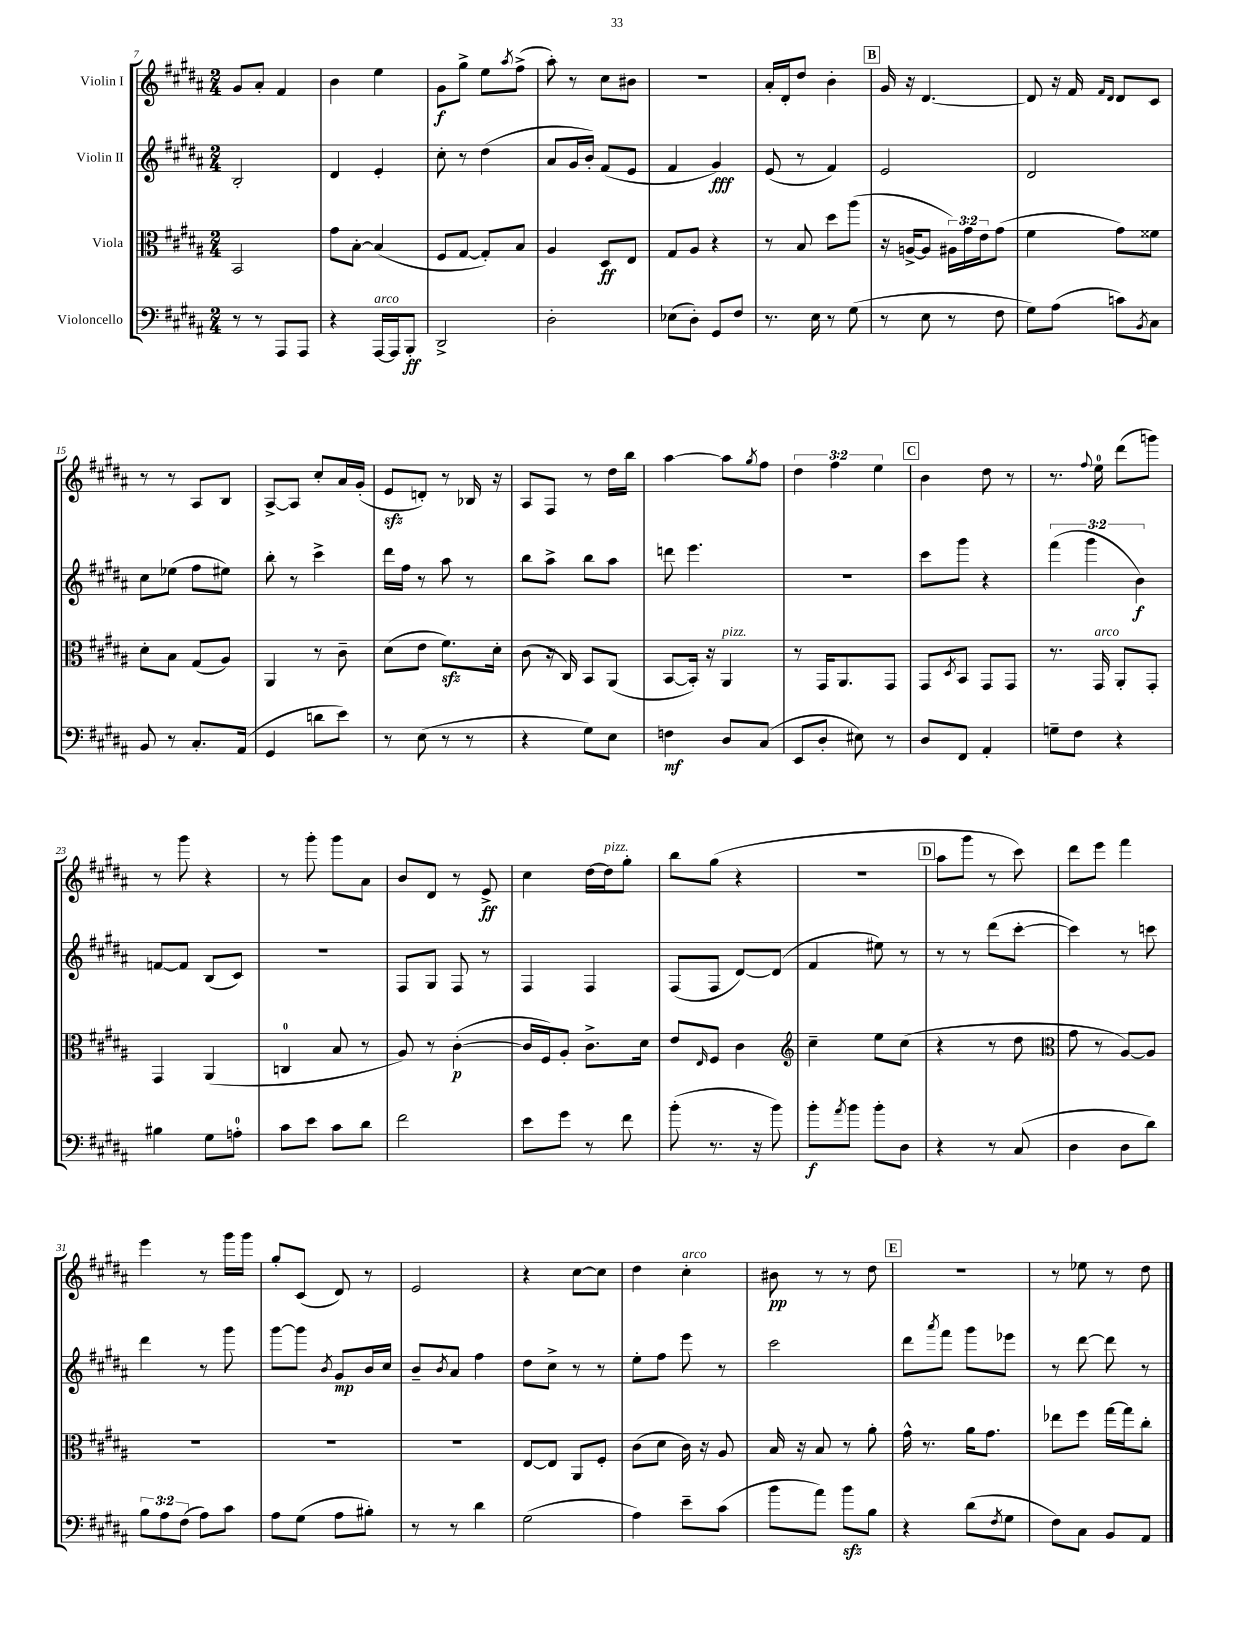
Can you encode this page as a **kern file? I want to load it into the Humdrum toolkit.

**kern	**kern	**kern	**kern
*staff4	*staff3	*staff2	*staff1
*clefF4	*clefC3	*clefG2	*clefG2
*k[f#c#g#d#a#]	*k[f#c#g#d#a#]	*k[f#c#g#d#a#]	*k[f#c#g#d#a#]
*M2/4	*M2/4	*M2/4	*M2/4
8r	2BB	2B'	8g#
8r	.	.	8a#'
8AAA#	.	.	4f#
8AAA#	.	.	.
=	=	=	=
4r	8g#	4d#	4b
.	[8B'	.	.
[16AAA#	(4B]	4e'	4ee
16AAA#]	.	.	.
8BBB'	.	.	.
=	=	=	=
2DD#^	8F#	8cc#'	8g#
.	[8G#	8r	8gg#^
.	8G#'])	(4dd#	8ee
.	.	.	8qaa#
.	8B	.	(8ff#^
=	=	=	=
2D#'	4A#	8a#	8aa#')
.	.	16g#	8r
.	.	16b')	.
.	8D#	(8f#	8cc#
.	8E	8e	8b#
=	=	=	=
(8E-	8G#	4f#	2r
8D#')	8A#	.	.
8GG#	4r	4g#)	.
8F#	.	.	.
=	=	=	=
8.r	8r	(8e	16a#'
.	.	.	16d#'
.	8B	8r	8dd#
16E	.	.	.
8r	8dd#	4f#)	4b'
(8G#	(8aa#	.	.
=	=	=	=
8r	16r	2e	16g#
.	[16A^	.	16r
8E	8A]	.	[4.d#
8r	24A#)	.	.
.	24g#	.	.
.	24e	.	.
8F#	(8g#	.	.
=	=	=	=
8G#)	4f#	2d#	8d#]
(8A#	.	.	16r
.	.	.	16f#
.	.	.	16qqf#
.	.	.	16qqd#
8c)	8g#)	.	8d#
8qBB	.	.	.
8C#	8f##	.	8c#
=	=	=	=
8BB	8d#'	8cc#	8r
8r	8B	(8ee-	8r
8.C#'	(8G#	8ff#	8A#
.	8A#)	8ee#)	8B
(16AA#	.	.	.
=	=	=	=
4GG#	4AA#	8bb'	[8A#^
.	.	8r	8A#]
8d	8r	4ccc#^	8cc#'
8e)	8c#~	.	16a#
.	.	.	(16g#'
=	=	=	=
8r	(8d#	16ddd#	8e
.	.	16ff#	.
(8E	8e	8r	8d')
8r	8.f#)	8aa#	8r
8r	.	8r	16B-
.	16d#'	.	16r
=	=	=	=
4r	(8c#	8bb	8A#
.	16r	8aa#^	8F#
.	16C#)	.	.
8G#)	8BB	8bb	8r
8E	(8AA#	8aa#	16dd#
.	.	.	16bb
=	=	=	=
4F	[8BB	8ddd	[4aa#
.	16BB'])	4.eee	.
.	16r	.	.
8D#	4AA#	.	8aa#]
.	.	.	8qgg#
(8C#	.	.	8ff#
=	=	=	=
8EE	8r	2r	6dd#
8D#'	16GG#	.	.
.	.	.	6ff#
.	8.AA#	.	.
8E#)	.	.	.
.	.	.	6ee
8r	8GG#	.	.
=	=	=	=
8D#	8GG#	8ccc#	4b
.	8qD#	.	.
8FF#	8BB	8ggg#	.
4AA#'	8GG#	4r	8dd#
.	8GG#	.	8r
=	=	=	=
8G~	8.r	(6fff#	8.r
8F#	.	.	.
.	.	6ggg#	.
.	.	.	8qqff#
.	16GG#	.	16ee
4r	8AA#'	.	(8ddd#
.	.	6b)	.
.	8GG#'	.	8ggg)
=	=	=	=
4B#	4GG#	[8f	8r
.	.	8f]	8ggg#
8G#	(4AA#	(8B	4r
8A'	.	8c#)	.
=	=	=	=
8c#	4C	2r	8r
8e	.	.	8ggg#'
8c#	8B	.	8ggg#
8d#	8r	.	8a#
=	=	=	=
2f#	8A#)	8F#	8b
.	8r	8G#	8d#
.	([4c#'	8F#	8r
.	.	8r	8e^
=	=	=	=
8e	16c#]	4F#	4cc#
.	16F#)	.	.
8g#	8A#'	.	.
8r	8.c#^	4F#	[16dd#
.	.	.	16dd#]
8f#	.	.	8gg#'
.	16d#	.	.
=	=	=	=
(8b'	8e	(8F#	8bb
.	16qqE	.	.
8.r	8F#	8F#	(8gg#
.	4c#	[8d#)	4r
16r	.	.	.
8b)	.	(8d#]	.
=	=	=	=
*	*clefG2	*	*
8b'	4cc#~	4f#	2r
8qa#	.	.	.
8b	.	.	.
8b'	8ee	8ee#)	.
8D#	(8cc#	8r	.
=	=	=	=
4r	4r	8r	8aa#
.	.	8r	8ggg#
8r	8r	(8ddd#	8r
(8C#	8dd#	[8ccc#'	8ccc#)
=	=	=	=
*	*clefC3	*	*
4D#	8g#	4ccc#])	8ddd#
.	8r	.	8eee
8D#	[8A#)	8r	4fff#
8d#)	8A#]	8ccc	.
=	=	=	=
12B	2r	4ddd#	4eee
12A#	.	.	.
(12F#	.	.	.
8A#)	.	8r	8r
8c#	.	8ggg#	16ggg#
.	.	.	16ggg#
=	=	=	=
8A#	2r	[8ggg#	8gg#'
(8G#	.	8ggg#]	(8c#
.	.	8qb	.
8A#	.	8g#	8d#)
8B#')	.	16b	8r
.	.	16cc#	.
=	=	=	=
8r	2r	8b~	2e
.	.	8qb	.
8r	.	8a#	.
4d#	.	4ff#	.
=	=	=	=
(2G#	[8E	8dd#	4r
.	8E]	8cc#^	.
.	8AA#	8r	[8cc#
.	8F#'	8r	8cc#]
=	=	=	=
4A#)	(8c#	8ee'	4dd#
.	8d#	8ff#	.
8e~	16c#)	8eee	4cc#'
.	16r	.	.
(8c#	8A#	8r	.
=	=	=	=
8b	16B	2ccc#	8b#
.	16r	.	.
8a#)	8B	.	8r
8b	8r	.	8r
8B	8a#'	.	8dd#
=	=	=	=
4r	16g#^^	8ddd#	2r
.	8.r	.	.
.	.	8qaaa#	.
.	.	8fff#	.
(8d#	16a#	8ggg#	.
.	8.g#	.	.
8qF#	.	.	.
8G#	.	8eee-	.
=	=	=	=
8F#)	8ee-	8r	8r
8C#	8ff#	[8ddd#	8ee-
8BB	[16gg#	8ddd#]	8r
.	16gg#]	.	.
8AA#	8cc#'	8r	8dd#
==	==	==	==
*-	*-	*-	*-
